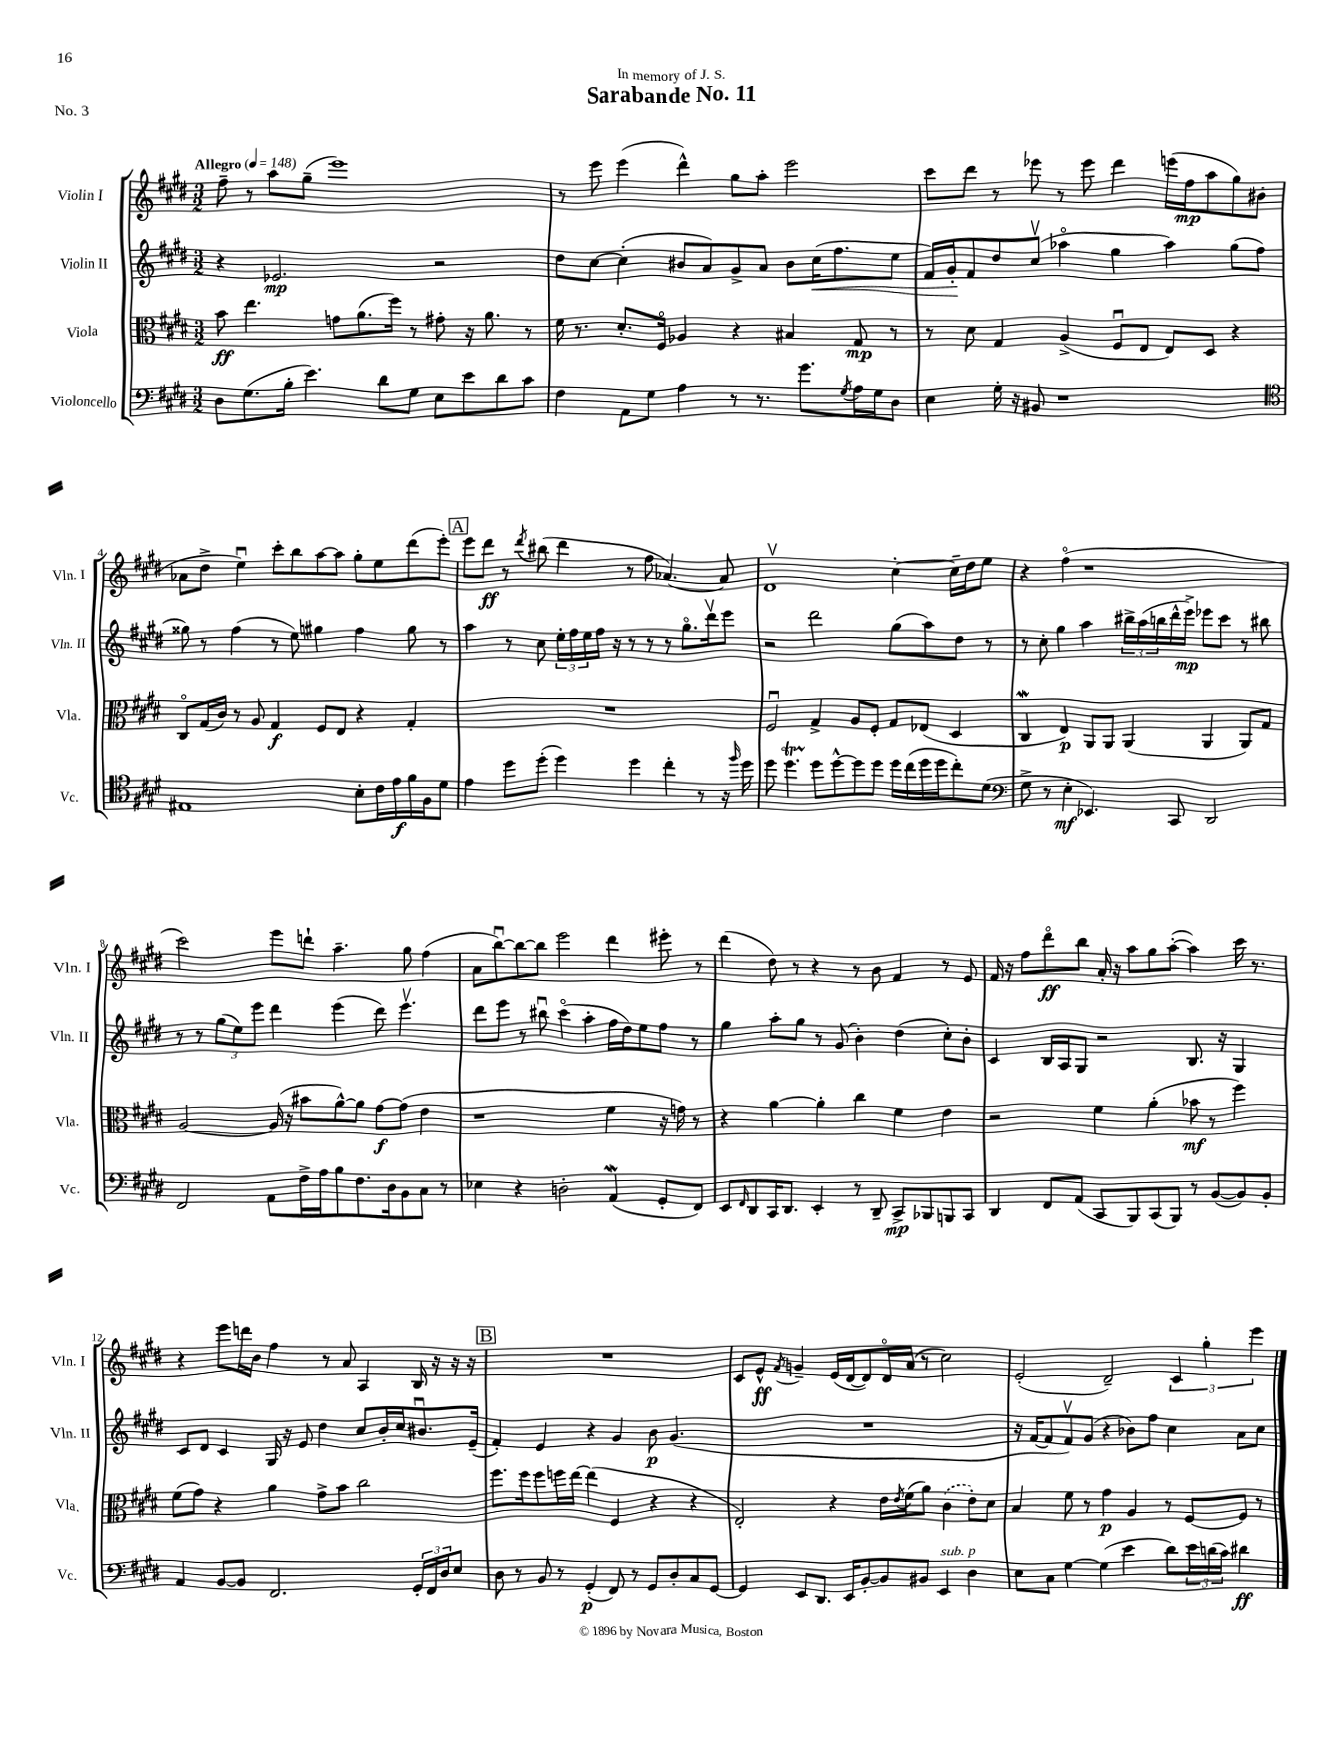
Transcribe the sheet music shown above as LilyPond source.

\header { title = "Sarabande No. 11" dedication = "In memory of J. S." piece = "No. 3" }
<<
\new StaffGroup <<
\new Staff = "s0" \with { instrumentName = "Violin I" shortInstrumentName = "Vln. I" } {
    \clef treble \key e \major \numericTimeSignature \time 3/2 \tempo "Allegro" 4 = 148
    fis''8-- r8 a''8 gis''8--( e'''1) |
    r8 e'''8 e'''4( dis'''4-^) gis''8 a''8-. e'''2 |
    cis'''8 dis'''8 r8 ees'''8 r8 ees'''8 dis'''4 e'''16( fis''16\mp a''8 gis''8) bis'8( |
    aes'8 dis''8-> e''4\downbow) cis'''8-. b''8 a''8~ a''8 gis''8-. e''8 dis'''8( e'''8-.) |
    \mark \markup { \box "A" } e'''8 dis'''8\ff r8 \acciaccatura { dis'''8 } bis''8( dis'''4 r8 fis''8 aes'4.~) aes'8 |
    dis'1\upbow cis''4~-. cis''16-- dis''16 e''8 |
    r4 fis''4\flageolet( r1 |
    cis'''2) e'''8 d'''8-! a''4.-- gis''8 fis''4( |
    a'8 b''8~\downbow) b''8~ b''8 e'''2 dis'''4 eis'''8-. r8 |
    dis'''4( dis''8) r8 r4 r8 b'8 fis'4 r8 e'8 |
    fis'16 r16 fis''8 dis'''8\flageolet\ff b''8 a'16-. r16 a''8 gis''8 a''8~-.( a''4) cis'''16 r8. |
    r4 e'''8 d'''16 b'16 fis''4 r8 a'8 a4 b16 r16 r16 r16 |
    \mark \markup { \box "B" } R1. |
    cis'8 e'8-^\ff \acciaccatura { fis'8 } g'4-- e'16( dis'16~ dis'8) dis'16\flageolet a'16( r8 cis''2) |
    e'2-.( dis'2--) \tuplet 3/2 { cis'4 gis''4-. e'''4 } \bar "|." |
}
\new Staff = "s1" \with { instrumentName = "Violin II" shortInstrumentName = "Vln. II" } {
    \clef treble \key e \major \numericTimeSignature \time 3/2
    r4 ees'2.\mp r2 |
    dis''8 cis''8~ cis''4-.( bis'8 a'8) gis'8-> a'8 bis'8 cis''16\<( fis''8. e''8 |
    fis'16) gis'16-.\! fis'8 dis''8 cis''8\upbow( aes''4\flageolet gis''4 aes''4) gis''8( fis''8 |
    gisis''8) r8 fis''4( r8 e''8) gis''4 fis''4 gis''8 r8 |
    \mark \markup { \box "A" } a''4 r8 cis''8 \tuplet 3/2 { e''16-. fis''16 e''16 } fis''16 r16 r8 r8 r8 gis''8.\flageolet dis'''16\upbow e'''8 |
    r2 dis'''2 gis''8( a''8) dis''8 r8 |
    r8 cis''8-. gis''4 a''4 \tuplet 3/2 { bis''16-> a''16( b''16 } dis'''16-^ e'''16->\mp) ees'''8 cis'''8 r8 bis''8 |
    r8 r8 \tuplet 3/2 { gis''8( e''8) e'''8 } dis'''4 e'''4( dis'''8) e'''4.\upbow |
    dis'''8 e'''8 r8 bis''8\downbow cis'''4\flageolet( a''4-. fis''16 dis''16) e''8 fis''8 r8 |
    gis''4 a''8-. gis''8 r8 gis'8( b'4-.) dis''4( cis''8-.) b'8-. |
    cis'4 b16 a16 gis8 r2 b8. r16 gis4 |
    cis'8 dis'8 cis'4 gis16 r16 e'8 dis''4 cis''8 b'16-. cis''16 bis'8.\downbow e'16--( |
    \mark \markup { \box "B" } fis'4-.) e'4 r4 gis'4 b'8\p gis'4.( |
    R1. |
    r16 fis'16~ fis'8 fis'8\upbow) gis'8( r4 bes'8) fis''8 cis''4 a'8 cis''8 \bar "|." |
}
\new Staff = "s2" \with { instrumentName = "Viola" shortInstrumentName = "Vla." } {
    \clef alto \key e \major \numericTimeSignature \time 3/2
    b'8\ff e''4. g'8 a'8.( fis''16) r8 gis'8-. r16 a'8. r8 |
    fis'16 r8. dis'8.-. fis16\flageolet aes4 r4 bis4 gis8\mp r8 |
    r8 dis'8 gis4 a4->( fis8\downbow e8 e8) dis8 r4 |
    cis8\flageolet gis16( cis'16) r8 a8 gis4\f fis8 e8 r4 gis4-. |
    \mark \markup { \box "A" } R1. |
    fis2\downbow gis4-> a8 fis8-. gis8 ees8( dis4 |
    cis4\mordent e4\p) a,8 a,8 a,4( a,4 a,8) gis8 |
    a2~ a16( r16 bis'8 a'8~-^) a'8 gis'8~\f gis'8( e'4 |
    r1 fis'4 r16 g'16) r8 |
    r4 a'4~ a'4-. cis''4 fis'4 e'4 |
    r2 fis'4 a'4-.( bes'8\mf r8 fis''4) |
    fis'8( gis'8) r4 a'4 gis'8-> b'8 cis''2 |
    \mark \markup { \box "B" } fis''8. fis''16 fis''8 f''16 e''16~ e''4( fis4 r4 r4 |
    e2-.) r4 e'16 \acciaccatura { e'8 } fis'16( a'8) \once \slurDashed cis'4( e'8-.) dis'8 |
    b4 fis'8 r8 gis'4\p a4 r8 fis8~ fis8 r8 \bar "|." |
}
\new Staff = "s3" \with { instrumentName = "Violoncello" shortInstrumentName = "Vc." } {
    \clef bass \key e \major \numericTimeSignature \time 3/2
    dis8 gis8.( b16-. e'4.) dis'8 gis8 e8 e'8 dis'8 cis'8 |
    fis4 a,8 gis8 a4 r8 r8. gis'8. \acciaccatura { gis8 } a16 gis16 dis8 |
    e4 gis16-. r16 bis,8 r1 |
    \clef tenor eis1 b8-. cis'16 e'16\f fis'16 fis16 dis'8 |
    \mark \markup { \box "A" } e'4 dis''8 dis''8-.( dis''4) dis''4 cis''4-. r8 r16 \grace { fis''16 } dis''16 |
    dis''8 dis''4.\startTrillSpan dis''8\stopTrillSpan dis''8~-^ dis''8 dis''8 dis''16 cis''16( dis''16 dis''16 cis''8-.) dis'8( |
    \clef bass gis8-> r8 e4-.\mf ees,4.) cis,8 dis,2 |
    fis,2 a,8 fis16-> a16 b8 fis8. dis16 b,8 cis8 r8 |
    ees4 r4 d2-. a,4\mordent( gis,8-. fis,8) |
    e,8 \grace { fis,16 } dis,8 cis,16 dis,8. e,4-. r8 dis,8-- cis,8->\mp bes,,8 b,,8 cis,8 |
    dis,4 fis,8 a,8( cis,8 b,,8) cis,8( b,,8) r8 b,8~( b,8) b,8-. |
    a,4 b,8~ b,8 fis,2. \tuplet 3/2 { gis,16-. fis,16 dis16 } e8 |
    \mark \markup { \box "B" } dis8 r8 b,8 r8 gis,4-.\p( fis,8) r8 gis,8 dis8-. cis8 gis,8~ |
    gis,4 e,8 dis,8. e,16 b,8~-. b,8 bis,8 e,4^\markup { \italic "sub. p" } dis4 |
    e8 cis8 gis4~ gis4( e'4 dis'8) \tuplet 3/2 { e'16 d'16( cis'16) } dis'4\ff \bar "|." |
}
>>
>>
